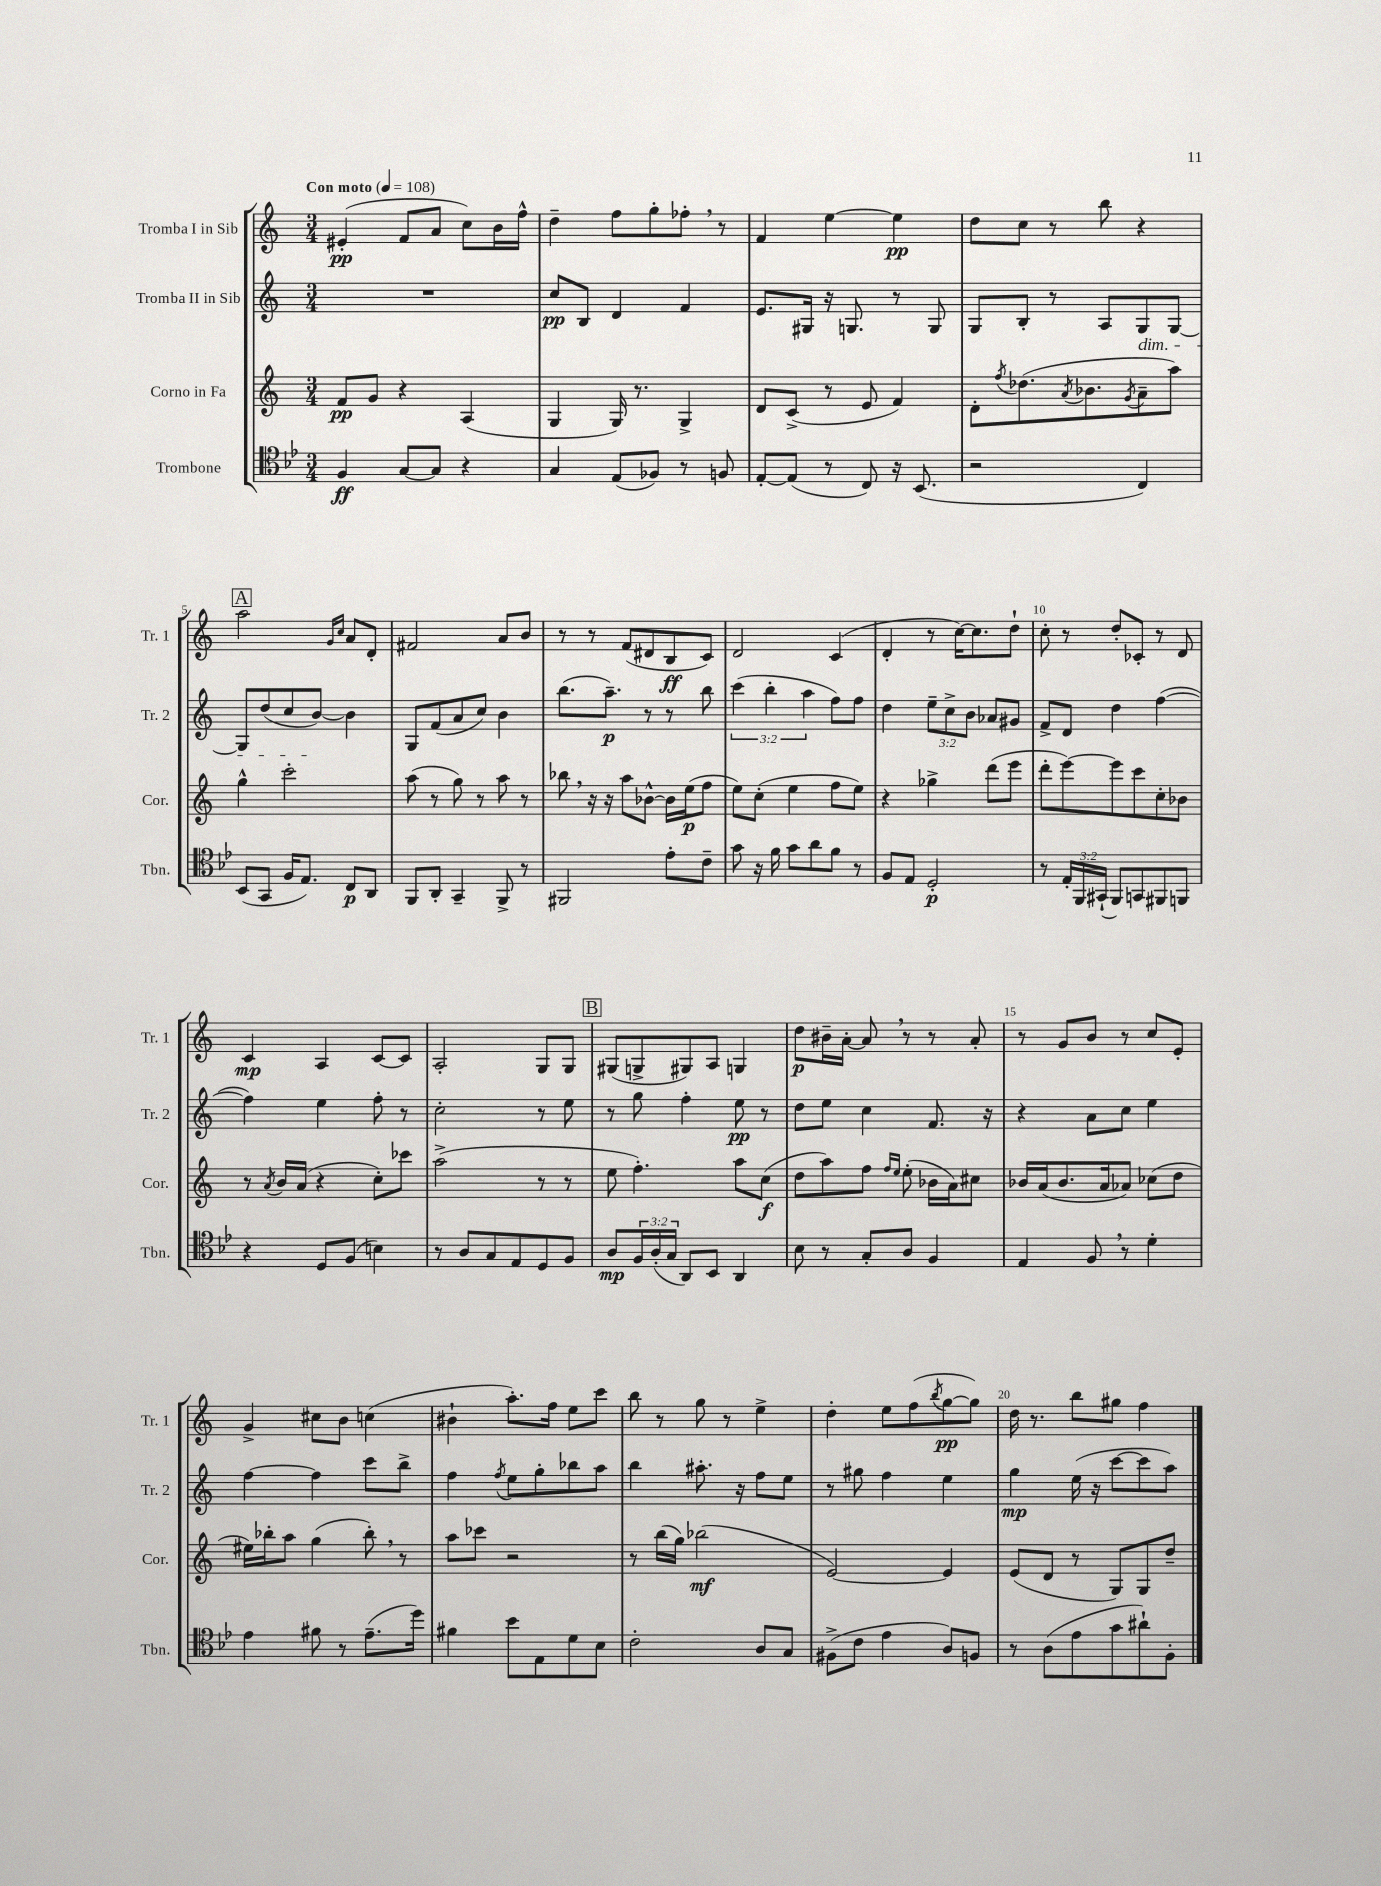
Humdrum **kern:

**kern	**kern	**kern	**kern
*staff4	*staff3	*staff2	*staff1
*clefC4	*clefG2	*clefG2	*clefG2
*k[b-e-]	*k[]	*k[]	*k[]
*M3/4	*M3/4	*M3/4	*M3/4
*MM108	*MM108	*MM108	*MM108
4F/	8f/L	2.r	(4e#'/
.	8g/J	.	.
[8G/L	4r	.	8f/L
8G/]J	.	.	8a/J
4r	(4A/	.	8cc\L)
.	.	.	16b\L
.	.	.	16ff^^\JJ
=	=	=	=
4G/	4G/	8cc/L	4dd~\
.	.	8B/J	.
(8E-/L	16G/)	4d/	8ff\L
.	8.r	.	.
8F-/J)	.	.	8gg'\
8r	4G^/	4f/	8ff-'\J
8F/	.	.	8r
=	=	=	=
[8E-'/L	8d/L	8.e/L	4f/
(8E-/]J	(8c^/J	.	.
.	.	16G#/Jk	.
8r	8r	16r	[4ee\
.	.	8.G/	.
8C/)	8e/	.	.
16r	4f/)	8r	4ee\]
(8.BB-/	.	.	.
.	.	8G/	.
=	=	=	=
2r	8d'\L	8G/L	8dd\L
.	8qff/	.	.
.	(8.dd-\	8B'/J	8cc\J
.	.	8r	8r
.	8qa/	.	.
.	8.b-\	.	.
.	.	8A/L	8bb\
.	8qg/	.	.
4C/)	8a~\	8G/	4r
.	8aa\J)	[8G/J	.
=	=	=	=
(8BB-/L	4gg^^\	8G/]L	2aa\
8GG/J	.	(8dd/	.
16F/LK	2ccc'\	8cc/	.
8.E-/J)	.	.	.
.	.	[8b/J)	.
.	.	.	16qqg/LL
.	.	.	16qqcc/JJ
8C/L	.	4b\]	8a/L
8AA/J	.	.	8d'/J
=	=	=	=
8FF/L	(8aa\	8G/L	2f#/
8AA'/J	8r	(8f/	.
4GG~/	8gg\)	8a/	.
.	8r	8cc/J)	.
8FF^/	8aa\	4b\	8a/L
8r	8r	.	8b/J
=	=	=	=
2FF#/	8bb-\	(8.bb\L	8r
.	16r	.	8r
.	16r	8.aa~\J)	.
.	8aa\L	.	(8f/L
.	[8b-^^\J	8r	8d#/
8e-'\L	16b-\]LL	8r	8B/
.	(16ee\J	.	.
8c~\J	8ff\J	8bb\	8c/J)
=	=	=	=
8g\	8ee\L)	(6ccc\	2d/
16r	(8cc'\J	.	.
.	.	6bb'\	.
16f\	.	.	.
8g\L	4ee\	.	.
.	.	6aa\	.
8a\	.	.	.
8f\J	8ff\L	8ff\L)	(4c/
8r	8ee\J)	8ff\J	.
=	=	=	=
8F/L	4r	4dd\	4d'/
8E-/J	.	.	.
2D'/	4gg-^\	12ee~\L	8r
.	.	12cc^\	.
.	.	.	[16cc\LK)
.	.	12b\J	.
.	.	.	8.cc\]
.	(8ddd\L	8a-/L	.
.	8eee\J	8g#/J	8dd`\J
=	=	=	=
8r	8ddd'\L	8f^/L	8cc'\
24E-'/LL	[8eee\)	8d/J	8r
24FF/	.	.	.
(24GG#`/JJ	.	.	.
8FF/L)	8eee\]	4dd\	8dd'/L
8GG/	8ccc\	.	8c-'/J
8FF#/	8cc'\	([4ff\	8r
8FF/J	8b-\J	.	8d/
=	=	=	=
4r	8r	4ff\])	4c/
.	8qa/	.	.
.	16b/LL	.	.
.	(16a/JJ	.	.
8D/L	4r	4ee\	4A/
(8F/J	.	.	.
4B\)	8cc'\L)	8ff'\	[8c/L
.	8ccc-\J	8r	8c/]J
=	=	=	=
8r	(2aa^\	2cc'\	2A'/
8A/L	.	.	.
8G/	.	.	.
8E-/	.	.	.
8D/	8r	8r	8G/L
8F/J	8r	8ee\	8G/J
=	=	=	=
8A/L	8ee\	8r	(8G#/L
24F/L	4.ff'\)	8gg\	8G^/
(24A'/	.	.	.
24G/JJ	.	.	.
8AA/L)	.	4ff'\	8G#/)
8BB-/J	.	.	8A/J
4AA/	8aa\L	8ee\	4G/
.	(8cc\J	8r	.
=	=	=	=
8B-\	8dd\L	8dd\L	8dd\L
8r	8aa\)	8ee\J	16b#~\L
.	.	.	[16a'\JJ
8G'/L	8ff\J	4cc\	8a/]
.	16qqff/LL	.	.
.	16qqee/JJ	.	.
8A/J	(8ee'\	.	8r
4F/	16b-\LL	8.f/	8r
.	16a\J)	.	.
.	8cc#\J	.	8a'/
.	.	16r	.
=	=	=	=
4E-/	16b-/LL	4r	8r
.	(16a/J	.	.
.	8.b-/	.	8g/L
8F/	.	8a\L	8b/J
.	16a/k	.	.
8r	8a-/J)	8cc\J	8r
4d'\	(8cc-\L	4ee\	8cc/L
.	8dd\J	.	8e'/J
=	=	=	=
4e-\	16ee#\LL)	[4ff\	4g^/
.	16bb-'\J	.	.
.	8aa\J	.	.
8f#\	(4gg\	4ff\]	8cc#\L
8r	.	.	8b\J
(8.e-~\L	8bb-'\)	8ccc\L	(4cc\
.	8r	8bb^\J	.
16dd\Jk)	.	.	.
=	=	=	=
4f#\	8aa\L	4ff\	4b#`\
.	8ccc-\J	.	.
.	.	8qff/	.
8b-\L	2r	8ee\L	8.aa'\L)
8E-\	.	8gg'\	.
.	.	.	16ff\Jk
8d\	.	8bb-\	8ee\L
8B-\J	.	8aa\J	8ccc\J
=	=	=	=
2c'\	8r	4bb\	8bb\
.	(16bb\LL	.	8r
.	16gg\JJ)	.	.
.	(2bb-\	8.aa#'\	8gg\
.	.	.	8r
.	.	16r	.
8A/L	.	8ff\L	4ee^\
8G/J	.	8ee\J	.
=	=	=	=
(8F#^\L	[2e/)	8r	4dd'\
8c\J	.	8gg#\	.
4e-\	.	4ff\	8ee\L
.	.	.	(8ff\
.	.	.	8qbb/
8A/L)	4e/]	4ee\	[8gg\
8F/J	.	.	8gg\]J)
=	=	=	=
8r	(8e/L	4gg\	16dd\
.	.	.	8.r
(8A\L	8d/J	.	.
8e-\	8r	(16ee\	8bb\L
.	.	16r	.
8g\	8G/L)	[8ccc\L	8gg#\J
8a#`\)	8G/	8ccc\]	4ff\
8F'\J	8dd~/J	8aa\J)	.
==	==	==	==
*-	*-	*-	*-
